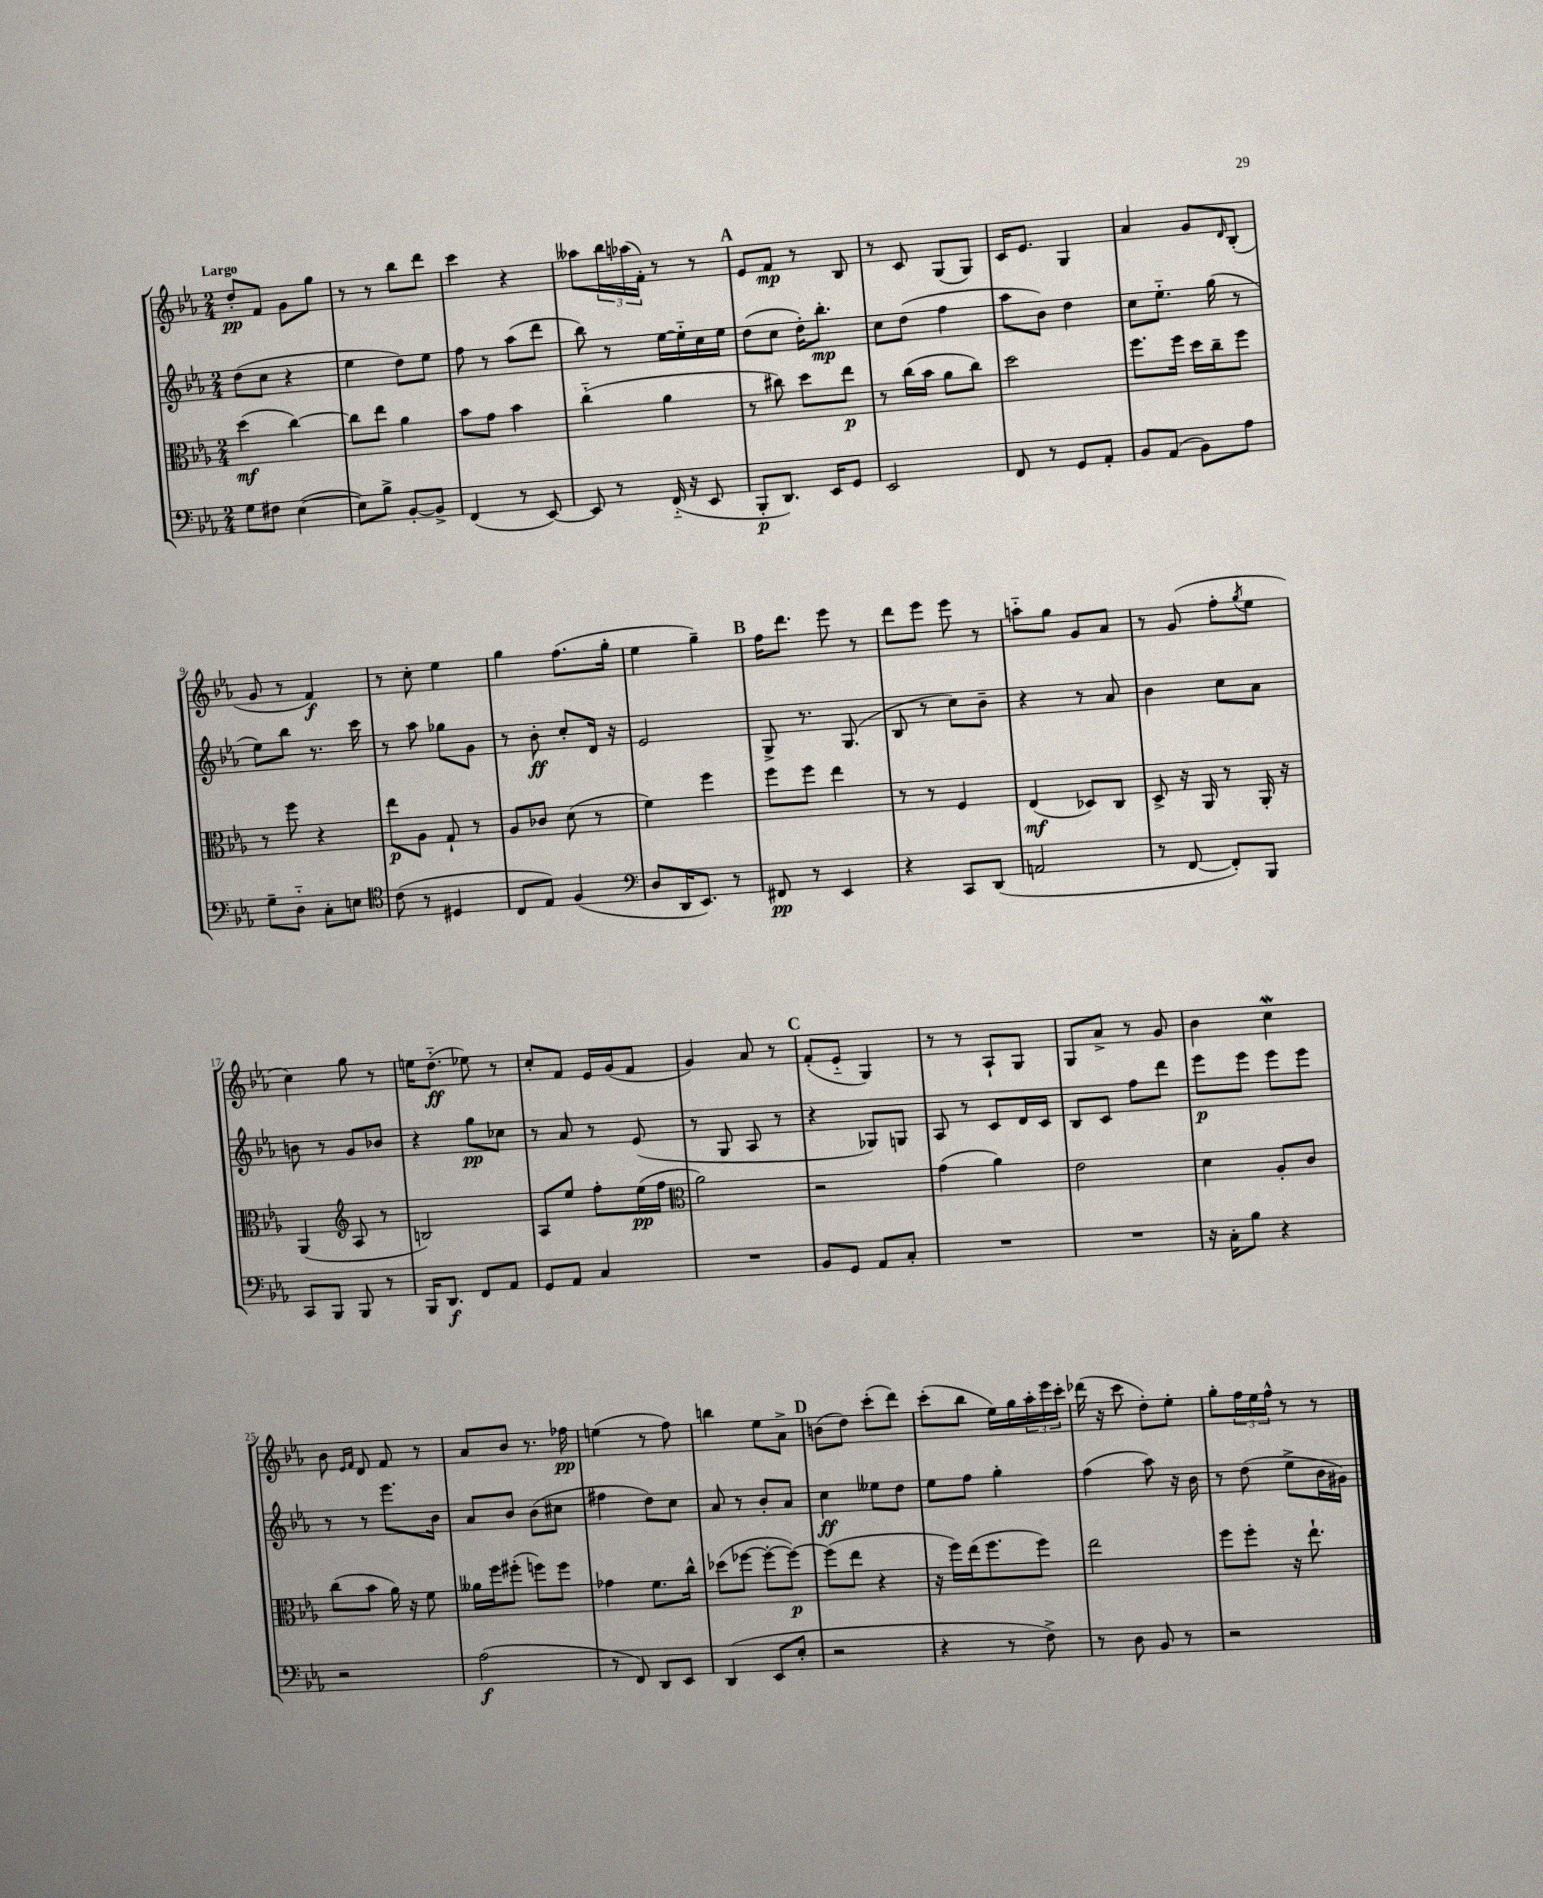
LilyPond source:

<<
\new StaffGroup <<
\new Staff = "s0" {
    \clef treble \key ees \major \numericTimeSignature \time 2/4 \tempo "Largo"
    d''8-.\pp f'8 g'8 g''8 |
    r8 r8 bes''8 d'''8 |
    c'''4 r4 |
    aeses''8 \tuplet 3/2 { bes''16 aes''16( f'16-.) } r8 r8 |
    \mark \markup { \bold "A" } ees'8 f'8\mp r8 bes8 |
    r8 c'8 g8( g8) |
    c'16 ees'8. g4 |
    aes'4 g'8 \grace { d'16 } bes8-.( |
    g'8 r8 f'4\f) |
    r8 c''8-. ees''4 |
    g''4 f''8.( g''16-. |
    ees''4 g''4--) |
    \mark \markup { \bold "B" } f''16 d'''8. ees'''8 r8 |
    d'''8 ees'''8 ees'''8 r8 |
    a''8-_ g''8 g'8 aes'8 |
    r8 g'8( f''8-. \acciaccatura { g''8 } ees''8 |
    c''4) g''8 r8 |
    e''16 d''8.-_\ff( ees''8) r8 |
    c''8-. f'8 ees'16 g'16( f'8 |
    g'4) aes'8 r8 |
    \mark \markup { \bold "C" } f'8-.( ees'8-_ g4) |
    r8 r8 aes8-! g8 |
    g8 aes'8-> r8 g'8 |
    bes'4 c''4\mordent |
    bes'8 \grace { ees'16 f'16 } d'8 f'8 r8 |
    aes'8 bes'8 r8. fes''16\pp |
    e''4( r8 f''8) |
    b''4 ees''8 aes'8-> |
    \mark \markup { \bold "D" } b'8( d''8) c'''8-.( d'''8) |
    c'''8-.( bes''8 ees''16) g''16 \tuplet 3/2 { aes''16-. ees'''16 c'''16-. } |
    des'''16( r16 c'''8 d''8-.) ees''8-. |
    g''8-. \tuplet 3/2 { f''16 ees''16 f''16-^ } r8 r8 \bar "|." |
}
\new Staff = "s1" {
    \clef treble \key ees \major \numericTimeSignature \time 2/4
    d''8( c''8 r4 |
    ees''4 d''8) ees''8 |
    f''8 r8 aes''8( d'''8 |
    bes''8) r8 ees''16~ ees''16-_ c''16 ees''16 |
    \mark \markup { \bold "A" } d''8( c''8 d''16-.) bes''8.-.\mp |
    c''8 d''8( f''4 |
    aes''8 bes'8) d''4 |
    c''8 ees''8.-_ g''16( r8 |
    ees''8) bes''8 r8. c'''16 |
    r8 aes''8 ges''8 g'8 |
    r8 bes'8-.\ff c''8-. d'16 r16 |
    ees'2 |
    \mark \markup { \bold "B" } g8-> r8. g8.( |
    bes8 r8 c''8) bes'8-- |
    r4 r8 aes'8 |
    bes'4 c''8 aes'8 |
    b'8 r8 g'8 bes'8 |
    r4 g''8\pp ces''8 |
    r8 aes'8 r8 ees'8( |
    r8 g8 aes8 r8 |
    \mark \markup { \bold "C" } r4 ges8) g8 |
    aes8 r8 c'8 d'16 c'16 |
    bes8 c'8 f''8 d'''8 |
    ees'''8\p ees'''8 ees'''8 ees'''8 |
    r8 r8 ees'''8. bes'16 |
    aes'8 bes'8 bes'8( cis''8 |
    fis''4 d''8) c''8 |
    aes'8 r8 bes'8-. aes'8 |
    \mark \markup { \bold "D" } c''4\ff eeses''8 d''8 |
    ees''8 f''8 g''4-. |
    f''4( aes''8) r16 bes'16 |
    r8 d''8( ees''8-> bes'16 gis'16) \bar "|." |
}
\new Staff = "s2" {
    \clef alto \key ees \major \numericTimeSignature \time 2/4
    d''4\mf( c''4~) |
    c''8 ees''8 aes'4 |
    bes'8 g'8 bes'4 |
    c''4-_( aes'4 |
    \mark \markup { \bold "A" } r8 cis''8) d''8 ees''8\p |
    r8 c''16( bes'16 aes'8 c''8) |
    d''2 |
    f''8. f''16 d''16 c''16-- f''8 |
    r8 f''8 r4 |
    ees''8\p aes8 g8-! r8 |
    aes8 ces'8 d'8( r8 |
    f'4) f''4 |
    \mark \markup { \bold "B" } f''8 f''8 ees''4 |
    r8 r8 f4 |
    ees4\mf( des8) c8 |
    d8-> r16 aes,16 r8 aes,16-. r16 |
    aes,4( \clef treble aes8 r8 |
    b2) |
    aes8 ees''8 f''8-. ees''16\pp( f''16 |
    \clef alto aes'2) |
    \mark \markup { \bold "C" } r2 |
    g'4( aes'4) |
    ees'2 |
    d'4 aes8-. c'8 |
    c''8( bes'8 aes'16) r16 f'8 |
    aeses'16 f''16 fis''8-.( f''8) f''8 |
    ges'4 f'8. c''16-^ |
    des''8( fes''8~ fes''8~-. fes''8~\p) |
    \mark \markup { \bold "D" } fes''8( ees''8 r4 |
    r16 f''16) ees''16( f''8. f''8) |
    ees''2 |
    f''8 f''8-. r16 ees''8.-! \bar "|." |
}
\new Staff = "s3" {
    \clef bass \key ees \major \numericTimeSignature \time 2/4
    g8 fis8 ees4~( |
    ees8) bes8-> bes,8~-. bes,8-> |
    f,4( r8 ees,8~) |
    ees,8 r8 f,16-_( r16 ees,8 |
    \mark \markup { \bold "A" } bes,,8-.\p d,8.) ees,16 g,8 |
    ees,2 |
    f,8 r8 g,8 aes,8-. |
    bes,8 aes,8( bes,8) aes8 |
    g8-- d8-_ c8-. e8 |
    \clef tenor c'8( r8 dis4 |
    c8 ees8) f4( |
    \clef bass d8 d,16 ees,8.) r8 |
    \mark \markup { \bold "B" } fis,8\pp r8 ees,4 |
    r4 c,8 d,8( |
    a,2 |
    r8 f,8~ f,8-.) bes,,8 |
    c,8 bes,,8 bes,,8 r8 |
    bes,,16 d,8.\f f,8 aes,8 |
    g,8 aes,8 c4 |
    R2 |
    \mark \markup { \bold "C" } bes,8 g,8 aes,8 c8-. |
    R2 |
    R2 |
    r16 c16-. bes8 r4 |
    r2 |
    aes2\f( |
    r8 f,8) d,8 ees,8 |
    d,4( ees,8 ees8-. |
    \mark \markup { \bold "D" } r2 |
    r4 r8 f8->) |
    r8 d8 bes,8 r8 |
    r2 \bar "|." |
}
>>
>>
